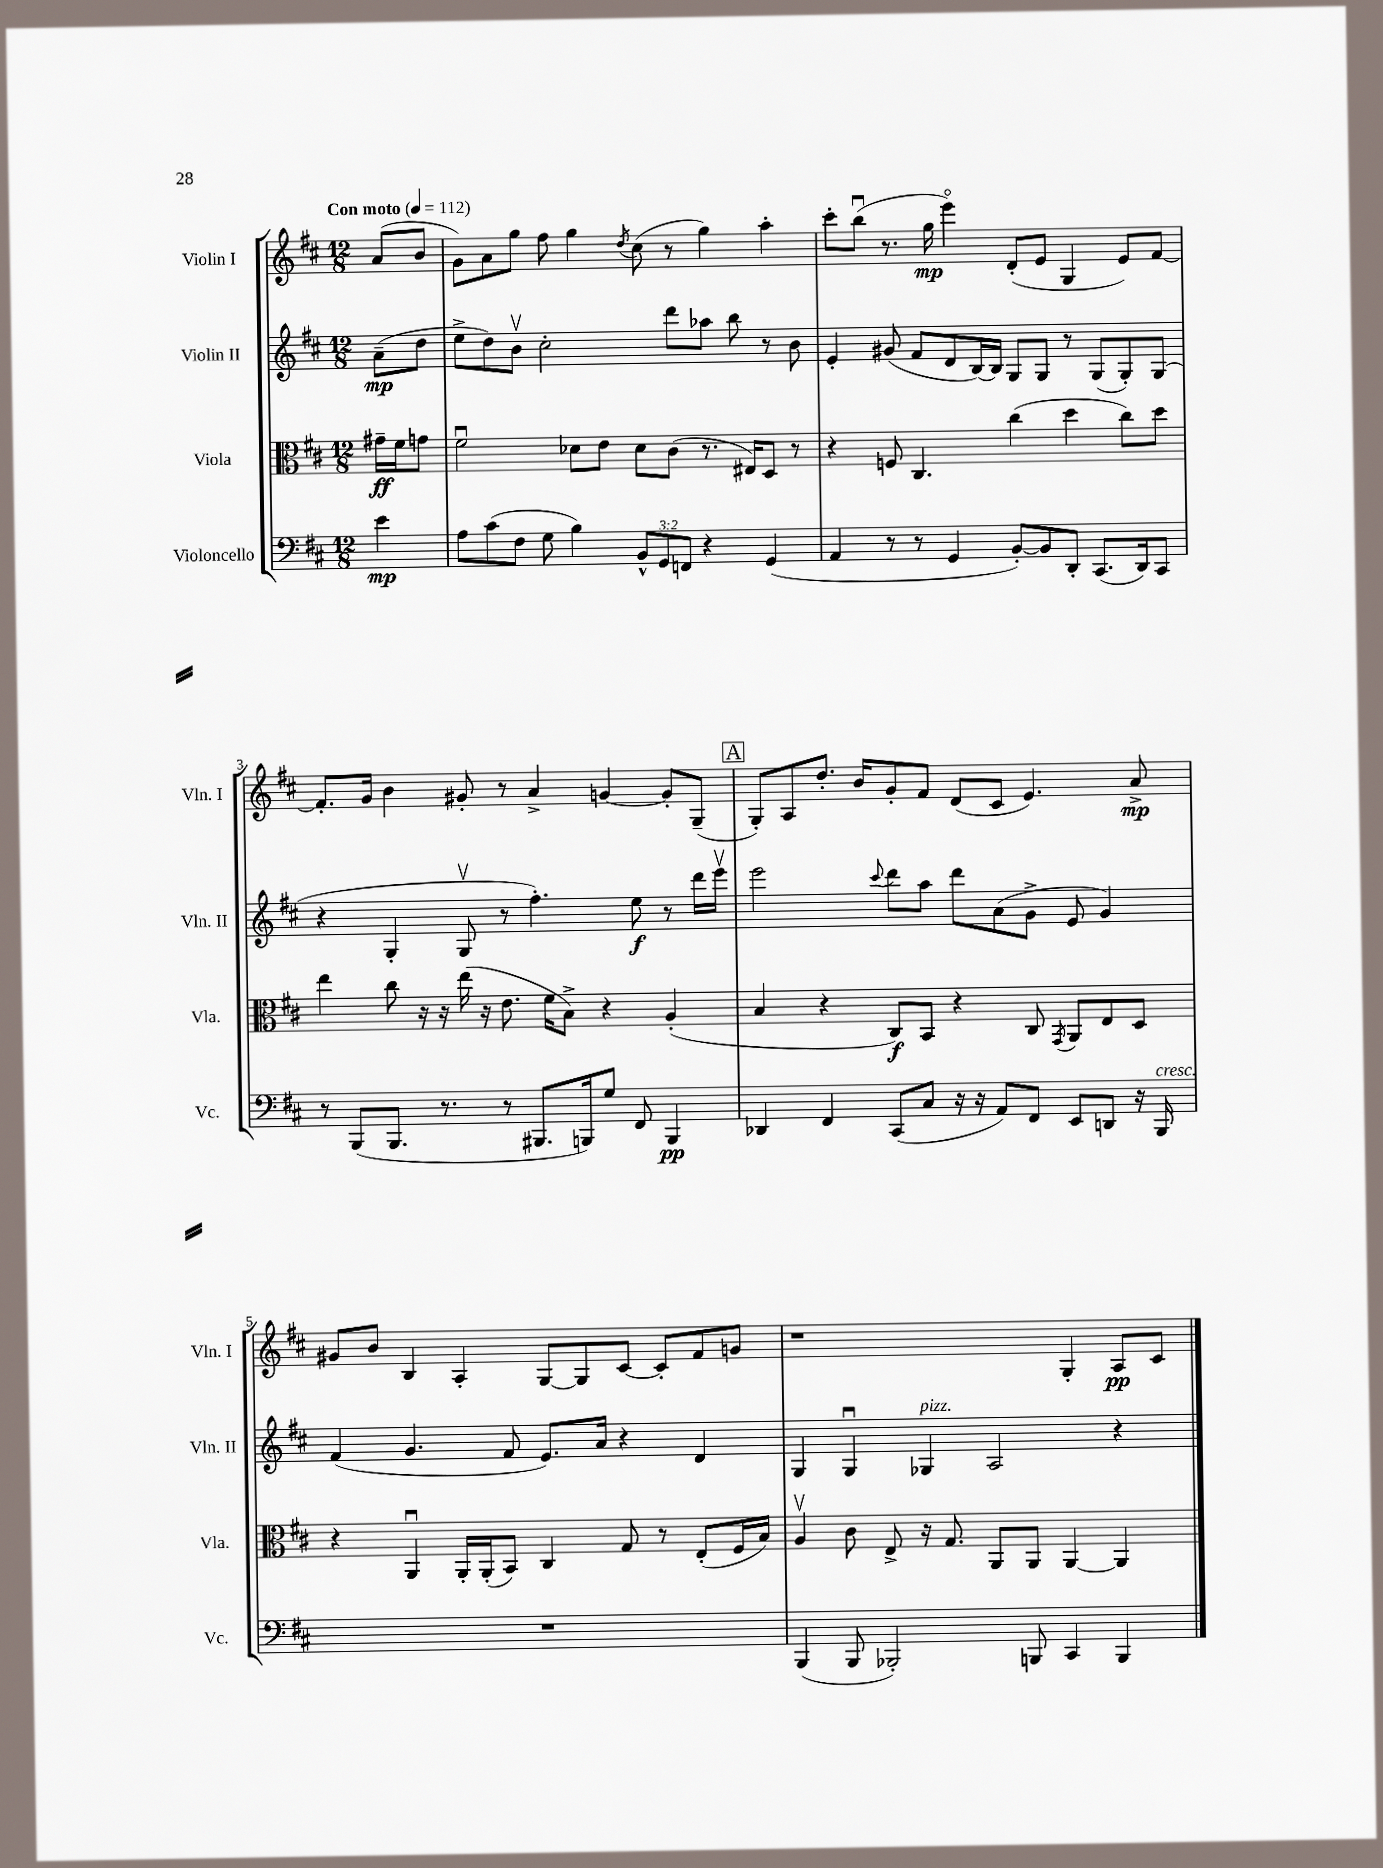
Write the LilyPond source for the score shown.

<<
\new StaffGroup <<
\new Staff = "s0" \with { instrumentName = "Violin I" shortInstrumentName = "Vln. I" } {
    \clef treble \key d \major \numericTimeSignature \time 12/8 \partial 4 \tempo "Con moto" 4 = 112
    a'8( b'8 |
    g'8) a'8 g''8 fis''8 g''4 \acciaccatura { d''8 } cis''8( r8 g''4) a''4-. |
    cis'''8-. b''8\downbow( r8. g''16\mp e'''4\flageolet) d'8-.( e'8 g4 e'8) fis'8~ |
    fis'8.-. g'16 b'4 gis'8-. r8 a'4-> g'4~ g'8-. g8--( |
    \mark \markup { \box "A" } g8-.) a8 d''8.-. b'16 g'8-. fis'8 d'8( cis'8 e'4.) a'8->\mp |
    gis'8 b'8 b4 a4-. g8~ g8 cis'8~ cis'8-. fis'8 g'8 |
    r1 g4-. a8\pp cis'8 \bar "|." |
}
\new Staff = "s1" \with { instrumentName = "Violin II" shortInstrumentName = "Vln. II" } {
    \clef treble \key d \major \numericTimeSignature \time 12/8 \partial 4
    a'8--\mp( d''8 |
    e''8-> d''8) b'8\upbow cis''2-. d'''8 aes''8 b''8 r8 b'8 |
    e'4-. gis'8( fis'8 d'8 b16~) b16 g8 g8 r8 g8( g8-.) g8( |
    r4 g4-. g8\upbow r8 fis''4.-.) e''8\f r8 d'''16 e'''16\upbow |
    \mark \markup { \box "A" } e'''2 \appoggiatura { cis'''8 } d'''8 a''8 d'''8 a'8( g'8-> e'8 g'4) |
    fis'4( g'4. fis'8 e'8.) a'16 r4 d'4 |
    g4 g4\downbow ges4^\markup { \italic "pizz." } a2 r4 \bar "|." |
}
\new Staff = "s2" \with { instrumentName = "Viola" shortInstrumentName = "Vla." } {
    \clef alto \key d \major \numericTimeSignature \time 12/8 \partial 4
    gis'16--\ff fis'16 g'8 |
    fis'2\downbow des'8 e'8 des'8 cis'8( r8. eis16) d8 r8 |
    r4 f8 cis4. cis''4( d''4 cis''8) d''8 |
    e''4 cis''8 r16 r16 e''16( r16 e'8. fis'16 b8->) r4 a4-.( |
    \mark \markup { \box "A" } b4 r4 cis8\f) b,8 r4 cis8 \acciaccatura { g,8 } a,8 e8 d8 |
    r4 a,4\downbow a,16-. a,16-.( b,8) cis4 g8 r8 e8-.( fis16 b16) |
    a4\upbow cis'8 e8-> r16 g8. a,8 a,8 a,4~ a,4 \bar "|." |
}
\new Staff = "s3" \with { instrumentName = "Violoncello" shortInstrumentName = "Vc." } {
    \clef bass \key d \major \numericTimeSignature \time 12/8 \override Staff.TupletNumber.text = #tuplet-number::calc-fraction-text \partial 4
    e'4\mp |
    a8 cis'8( fis8 g8 b4) \tuplet 3/2 { b,8-^ g,8 f,8 } r4 g,4( |
    a,4 r8 r8 g,4 b,8~-.) b,8 d,8-. cis,8.( d,16) cis,8 |
    r8 b,,8( b,,8. r8. r8 bis,,8. b,,16) g8 fis,8 b,,4\pp |
    \mark \markup { \box "A" } des,4 fis,4 cis,8( cis8 r16 r16 a,8) fis,8 e,8 d,8 r16 b,,16^\markup { \italic "cresc." } |
    R1. |
    b,,4( b,,8 bes,,2-.) b,,8 cis,4 b,,4 \bar "|." |
}
>>
>>
